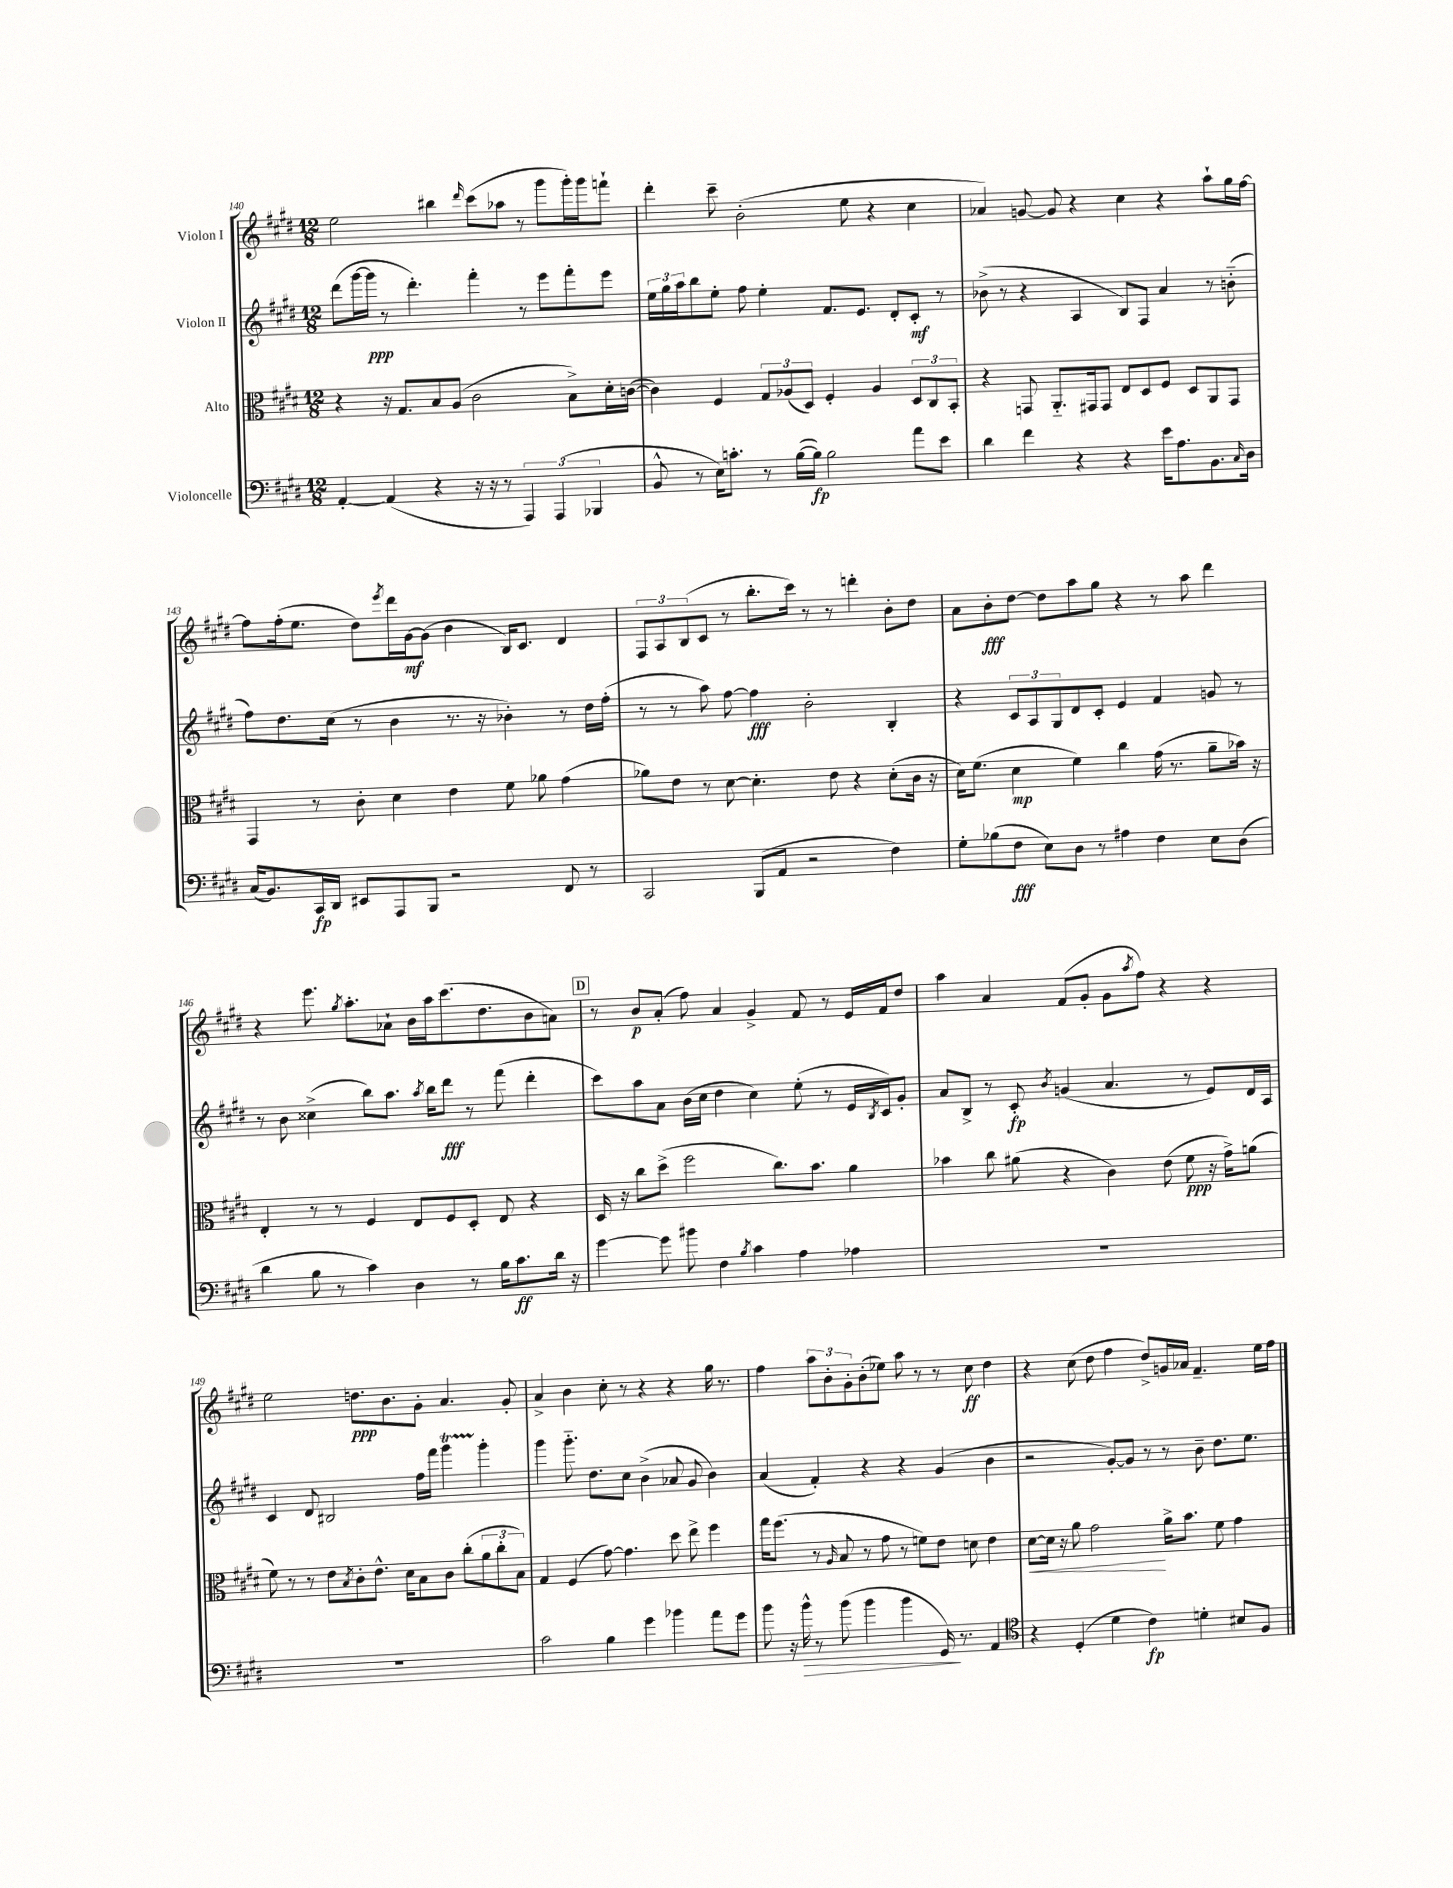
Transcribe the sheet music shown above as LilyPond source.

<<
\new StaffGroup <<
\new Staff = "s0" \with { instrumentName = "Violon I" } {
    \clef treble \key e \major \numericTimeSignature \time 12/8
    e''2 bis''4 \grace { dis'''16 } cis'''8( aes''8 r8 gis'''8 gis'''16-.) gis'''16 f'''8-! |
    dis'''4-. cis'''8-- b'2-.( e''8 r4 cis''4 |
    aes'4) g'8~ g'8 r4 cis''4 r4 a''8-! gis''16 fis''16~ |
    fis''8 fis''16-.( e''8. dis''8) \acciaccatura { e'''8 } dis'''16 gis'16~\mf gis'8( b'4 b16) cis'8. dis'4 |
    \tuplet 3/2 { fis8 a8 b8( } cis'8 r8 b''8.-. cis'''16) r8 r8 d'''4-. b'8-. dis''8 |
    a'8 b'8-.\fff dis''8~ dis''8 a''8 gis''8 r4 r8 a''8 dis'''4 |
    r4 e'''8. \acciaccatura { gis''8 } a''8.-. aes'8-! b'16 a''16 cis'''8.( dis''8. b'8 a'8) |
    \mark \markup { \box "D" } r8 b'8\p a'8-.( fis''8) a'4 gis'4-> fis'8 r8 e'16 fis'16 dis''8 |
    a''4 a'4 fis'8( gis'8-. gis'8 \acciaccatura { a''8 } fis''8) r4 r4 |
    e''2 d''8.\ppp b'8. gis'8-. a'4. gis'8-. |
    a'4-> b'4 cis''8-. r8 r4 r4 gis''16 r8. |
    fis''4 \tuplet 3/2 { a''8 b'8-. gis'8-. } b'8-.( ees''8) a''8 r8 r8 cis''8\ff dis''4 |
    r4 cis''8( dis''8 fis''4 dis''8->) g'16 aes'16 fis'4.-- e''16 fis''16 \bar "|." |
}
\new Staff = "s1" \with { instrumentName = "Violon II" } {
    \clef treble \key e \major \numericTimeSignature \time 12/8
    dis'''8( gis'''16~ gis'''16\ppp r8 dis'''4.-.) fis'''4-. r8 e'''8 fis'''8-. e'''8 |
    \tuplet 3/2 { e''16 gis''16 a''16 } b''8 e''8-. fis''8 e''4-. fis'8. e'8. dis'8-. cis'8-.\mf r8 |
    bes'8->( r8 r4 a4 b8) fis8 a'4 r8 b'8-_( |
    fis''8) dis''8. cis''16( r8 b'4 r8. r16 bes'4-.) r8 dis''16 fis''16-.( |
    r8 r8 a''8) fis''8~ fis''4\fff b'2-. b4-. |
    r4 \tuplet 3/2 { cis'8 a8 gis8 } dis'8 cis'8-. e'4 fis'4 g'8 r8 |
    r8 b'8 cisis''4->( b''8) a''8. \acciaccatura { a''8 } b''16 dis'''8\fff r8 fis'''8( dis'''4-. |
    \mark \markup { \box "D" } cis'''8) a''8 a'8 b'16( cis''16 dis''4 cis''4) e''8-.( r8 e'16 \acciaccatura { b8 } cis'16) gis'8-. |
    a'8 b8-> r8 cis'8-.\fp \acciaccatura { b'8 } g'4( a'4. r8 e'8) dis'16 a16 |
    cis'4 dis'8 bis2 fis''16 fis'''16 gis'''4\startTrillSpan gis'''4-.\stopTrillSpan |
    gis'''4 gis'''8.-_ dis''8. cis''8 b'4->( aes'8 gis'8 b'4) |
    a'4( fis'4-.) r4 r4 gis'4( b'4 |
    r2 gis'8~-.) gis'8 r8 r8 b'8-- dis''8. e''8. \bar "|." |
}
\new Staff = "s2" \with { instrumentName = "Alto" } {
    \clef alto \key e \major \numericTimeSignature \time 12/8
    r4 r16 gis8. b8 a8( cis'2 b8->) dis'16-. c'16~( |
    c'4) fis4 \tuplet 3/2 { gis8 aes8( dis8) } fis4-. aes4 \tuplet 3/2 { dis8 cis8 b,8-. } |
    r4 g,8 a,8.-_ gis,16 gis,8 e8 dis8 fis8 dis8 a,8 gis,8 |
    gis,4 r8 cis'8-. dis'4 e'4 fis'8 aes'8 gis'4( |
    aes'8) e'8 r8 dis'8~ dis'4.-. e'8 r4 dis'8-.( cis'16 r16 |
    dis'16) fis'8.( dis'4\mp fis'4) cis''4 gis'16( r8. a'8-- bes'16) r16 |
    e4-. r8 r8 fis4 e8 fis8 dis8-. e8 r4 |
    \mark \markup { \box "D" } dis16 r16 cis''8 dis''8->( fis''2 cis''8.) b'8. a'4 |
    bes'4 cis''8 ais'8( r4 cis'4) e'8( fis'8\ppp r16 gis'16->) a'8( |
    fis'8) r8 r8 e'8 \acciaccatura { b8 } cis'8-. e'8.-^ dis'16 b8 cis'8 cis''8-.( \tuplet 3/2 { a'8 cis''8-. b8) } |
    gis4 fis4( gis'8~) gis'4. dis''8 e''8-> fis''4 |
    gis''16 fis''8.( r8 \grace { a16 } b8 r8 gis'8 r8 f'8) e'8 d'8 e'4 |
    dis'8~\< dis'16 r16 a'8 gis'2\! a'16-> b'8. fis'8 gis'4 \bar "|." |
}
\new Staff = "s3" \with { instrumentName = "Violoncelle" } {
    \clef bass \key e \major \numericTimeSignature \time 12/8
    a,4~-. a,4( r4 r16 r16 r8 \tuplet 3/2 { a,,4) a,,4( bes,,4 } |
    b,8-^ r8 e16) c'8.-. r8 b16~( b16\fp) b2 a'8 e'8 |
    dis'4 fis'4 r4 r4 e'16 a8. b,8. \grace { cis16 } dis16 |
    cis16( b,8.) cis,16\fp dis,16 eis,8 a,,8 b,,8 r2 fis,8 r8 |
    cis,2 b,,8( a,8 r2 fis4) |
    gis8-. bes8( fis8\fff e8) dis8 r8 ais4 fis4 e8 dis8( |
    dis'4 b8 r8 cis'4) dis4 r8 b16 cis'8.\ff dis'16 r16 |
    \mark \markup { \box "D" } gis'4~ gis'8 bis'8 fis4 \acciaccatura { b8 } cis'4 a4 aes4 |
    R1. |
    R1. |
    cis'2 b4 gis'4 bes'4 a'8 gis'8 |
    b'8 r16 b'16-^\> r8 b'8( b'4 b'4 gis,16\!) r8. a,4 |
    \clef tenor r4 dis4-.( dis'4 cis'4\fp) d'4-. bis8 fis8 \bar "|." |
}
>>
>>
\layout { \context { \Score currentBarNumber = #140 } }
